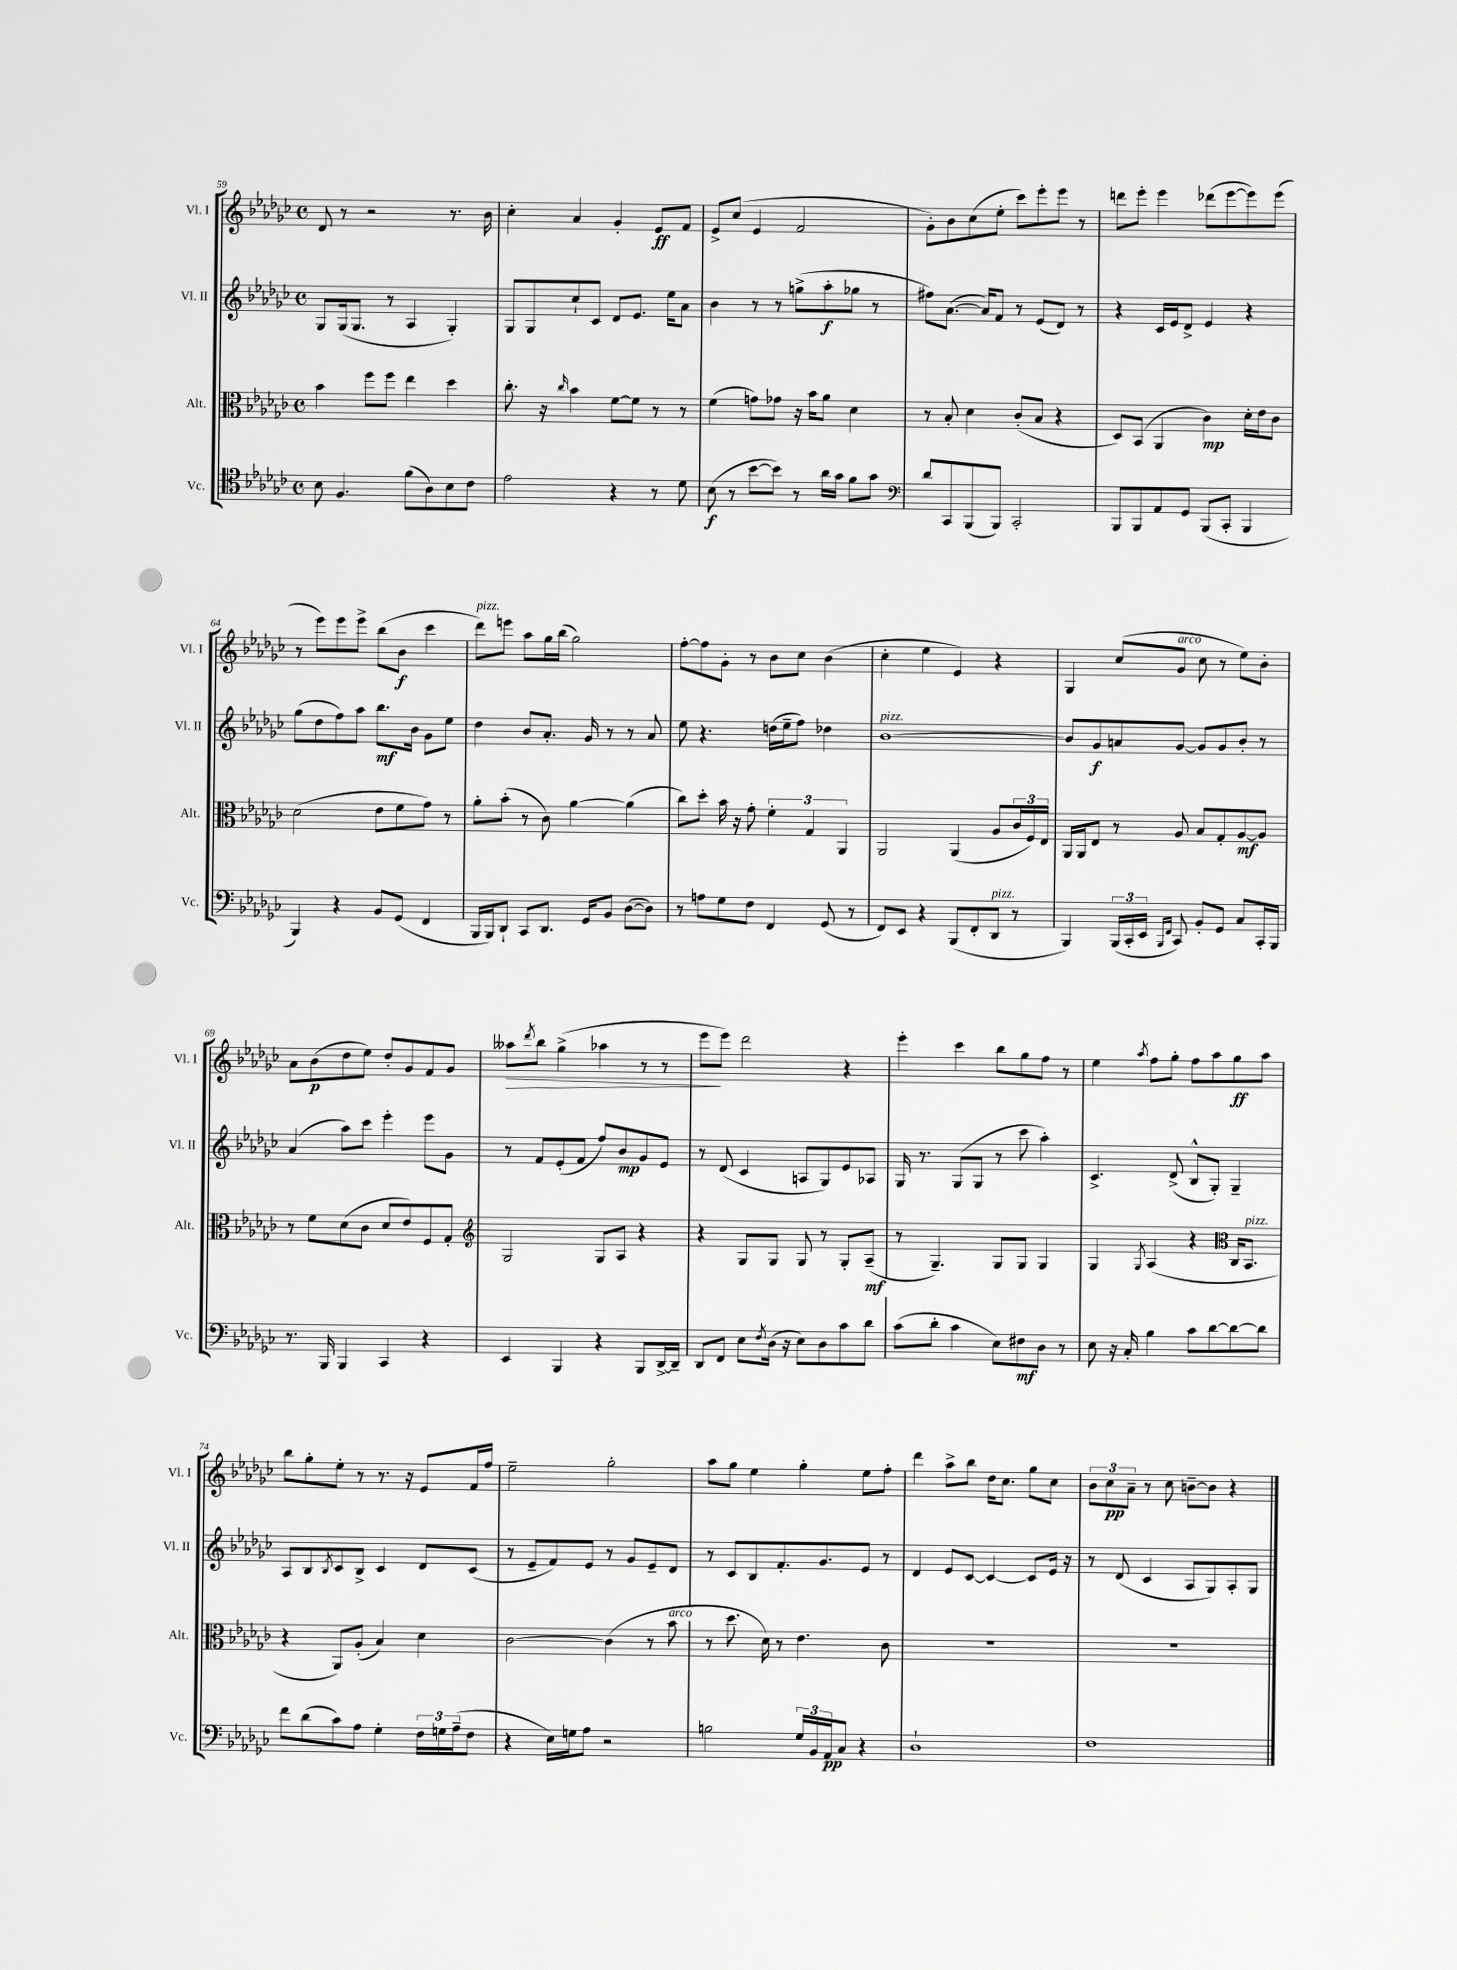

**kern	**kern	**kern	**kern
*staff4	*staff3	*staff2	*staff1
*clefC4	*clefC3	*clefG2	*clefG2
*k[b-e-a-d-g-c-]	*k[b-e-a-d-g-c-]	*k[b-e-a-d-g-c-]	*k[b-e-a-d-g-c-]
*M4/4	*M4/4	*M4/4	*M4/4
*met(c)	*met(c)	*met(c)	*met(c)
8B-	4b-	8G-	8d-
4.F	.	(16G-	8r
.	.	8.G-	.
.	8ff	.	2r
.	8ff	8r	.
(8f	4ee-	4A-	.
8A-)	.	.	.
8B-	4dd-	4G-')	8.r
8c-	.	.	.
.	.	.	16b-
=	=	=	=
2e-	8.cc-'	8G-	4cc-'
.	.	8G-	.
.	16r	.	.
.	16qqcc-	.	.
.	4b-	8cc-`	4a-
.	.	8c-	.
4r	[8f	8d-	4g-'
.	8f]	8.e-	.
8r	8r	.	8e-
.	.	16ee-	.
8d-	8r	8a-	8f
=	=	=	=
(8B-	(4f	4b-	8e-^
8r	.	.	(8cc-
[8b-	8g)	8r	4e-
8b-])	8g-	8r	.
8r	16r	(8gg^	2f
.	16b-	.	.
16a-	8a-	8aa-'	.
16g-	.	.	.
8f	4d-	8gg-	.
8g-	.	8r	.
=	=	=	=
*clefF4	*	*	*
8d-	8r	8ff#)	8g-')
8CC-	8B-'	([8.a-	8b-
(8BBB-	4d-	.	(8cc-
.	.	16a-])	.
8BBB-)	.	8f	8ee-'
2CC-'	(8c-'	8r	8ccc-)
.	8B-	(8e-	8eee-'
.	4r	8d-)	8eee-
.	.	8r	8r
=	=	=	=
8BBB-	8D-)	4r	8ddd
8BBB-	(8BB-	.	8eee-'
8AA-	4AA-	16c-	4eee-
.	.	16e-	.
8GG-	.	8d-^	.
(8BBB-	4c-)	4e-	(8ddd-
8CC-'	.	.	[8eee-
4BBB-	16d-'	4r	8eee-])
.	16e-	.	.
.	8c-	.	(8eee-
=	=	=	=
4BBB-)	(2d-	(8gg-	8r
.	.	8dd-	8eee-)
4r	.	8ff)	8eee-
.	.	8aa-	8eee-^
8BB-	8e-	8.bb-	(8bb-
(8GG-	8f	.	8b-
.	.	16b-	.
4FF	8g-)	8g-	4ccc-
.	8r	8ee-	.
=	=	=	=
16BBB-	8a-'	4dd-	8ddd-)
16BBB-)	.	.	.
8DD-`	(8b-'	.	8eee
8CC-	8r	8b-	8aa-
8.DD-	8c-)	8.a-'	16gg-
.	.	.	(16bb-
.	[4a-	.	2gg-)
16GG-	.	16g-	.
8BB-	.	8r	.
([8D-	(4a-]	8r	.
8D-])	.	8a-	.
=	=	=	=
8r	8cc-)	8ee-	[8ff'
8A	8dd-'	4.r	8ff]
8G-	16b-	.	8g-'
.	16r	.	.
8F	8g-'	.	8r
4FF	6f'	(16dd	8b-
.	.	16ee-~	.
.	.	8ff)	8cc-
.	6G-	.	.
(8GG-	.	4dd-	(4b-
.	6AA-	.	.
8r	.	.	.
=	=	=	=
8FF)	2AA-	[1b-	4cc-'
8EE-	.	.	.
4r	.	.	4ee-
(8BBB-	(4AA-	.	4e-)
8FF'	.	.	.
8DD-	8A-	.	4r
8r	24c-	.	.
.	24F)	.	.
.	24E-	.	.
=	=	=	=
4BBB-)	16AA-	8b-]	4G-
.	16AA-	.	.
.	8E-	8g-	.
(24BBB-	8r	8a	(8cc-
24CC-'	.	.	.
24EE-	.	.	.
16qqBBB-	.	.	.
16qqFF	.	.	.
8CC-)	8A-	[8g-	8g-
8BB-'	8B-	8g-]	8cc-
8GG-	8G-'	8g-	8r
8C-	[8A-	8b-'	8ee-)
16CC-'	8A-]	8r	8b-'
16BBB-	.	.	.
=	=	=	=
8.r	8r	(4a-	8a-
.	8f	.	(8b-
16BBB-	.	.	.
4BBB-	(8d-	8aa-)	8dd-
.	8c-	8ccc-	8ee-)
4CC-	8d-	4eee-'	8dd-'
.	8e-)	.	8g-
4r	8F	8eee-	8f
.	8G-'	8g-	8g-
=	=	=	=
*	*clefG2	*	*
4EE-	2G-	8r	8aa--
.	.	.	8qddd-
.	.	8f	8bb-
4BBB-	.	(8e-'	(4gg-^
.	.	8f	.
4r	8G-	8ff)	4aa-
.	8A-	8b-	.
8BBB-	4r	8g-	8r
[16DD-^	.	8e-	8r
16DD-~]	.	.	.
=	=	=	=
8DD-	4r	8r	8eee-
8FF	.	(8d-	8eee-)
8E-	8G-	4c-	2ddd-
8qF	.	.	.
(16D-	8G-	.	.
16r	.	.	.
8E-)	8G-	8A	.
8D-	8r	8G-)	.
8c-	8G-'	8e-	4r
8d-	(8A-~	8A-	.
=	=	=	=
(8c-	8r	16G-	4eee-'
.	.	8.r	.
8d-'	4.G-~)	.	.
4c-	.	(8G-	4ccc-
.	.	8G-	.
8E-)	8G-	8r	8bb-
8F#	8G-	8ccc-	8gg-
8D-	4G-	4aa-')	8ff
8r	.	.	8r
=	=	=	=
8E-	4G-	4.c-^	4ee-
16r	.	.	.
16C-'	.	.	.
.	8qG-	.	8qaa-
4B-	(4A-	.	8ff
.	.	(8d-^	8gg-'
8c-	4r	8B-^^	8ff
[8d-	.	8G-')	8aa-
*	*clefC3	*	*
8d-_	16C-	4G-~	8gg-
.	8.BB-	.	.
8d-]	.	.	8aa-
=	=	=	=
8f	4r	8A-	8bb-
(8d-	.	8B-	8gg-'
.	.	8qB-	.
8c-)	8AA-)	8c-	8ee-'
8A-	(8A-'	8B-^	8r
4G-'	4B-)	4c-	8.r
.	.	.	16r
24F	4d-	8d-	8e-
24G	.	.	.
(24A-~	.	.	.
8F	.	(8c-	16f
.	.	.	16ff
=	=	=	=
4r	[2c-	8r	2ee-~
.	.	8e-~	.
16E-)	.	8f)	.
16G	.	.	.
8A-	.	8e-	.
2r	(4c-]	8r	2gg-'
.	.	8g-	.
.	8r	8e-~	.
.	8b-	8d-	.
=	=	=	=
2B	8r	8r	8aa-
.	8.dd-	8c-	8gg-
.	.	8B-	4ee-
.	16d-)	.	.
.	8r	8.f'	.
24G-	4.e-	.	4gg-'
24BB-	.	.	.
.	.	8.g-	.
24AA-	.	.	.
8C-	.	.	.
4r	.	8e-	8ee-
.	8c-	8r	8ff'
=	=	=	=
1D-`	1r	4d-	4ddd-
.	.	8e-	8aa-^
.	.	[8c-	8bb-
.	.	4c-_	16dd-
.	.	.	8.cc-
.	.	8c-]	8gg-
.	.	16e-	8cc-
.	.	16r	.
=	=	=	=
1F	1r	8r	12b-
.	.	.	12cc-
.	.	(8d-	.
.	.	.	12a-~
.	.	4c-	8r
.	.	.	8cc-
.	.	8A-	[8b~
.	.	8G-)	8b]
.	.	8A-'	4r
.	.	8G-	.
==	==	==	==
*-	*-	*-	*-
